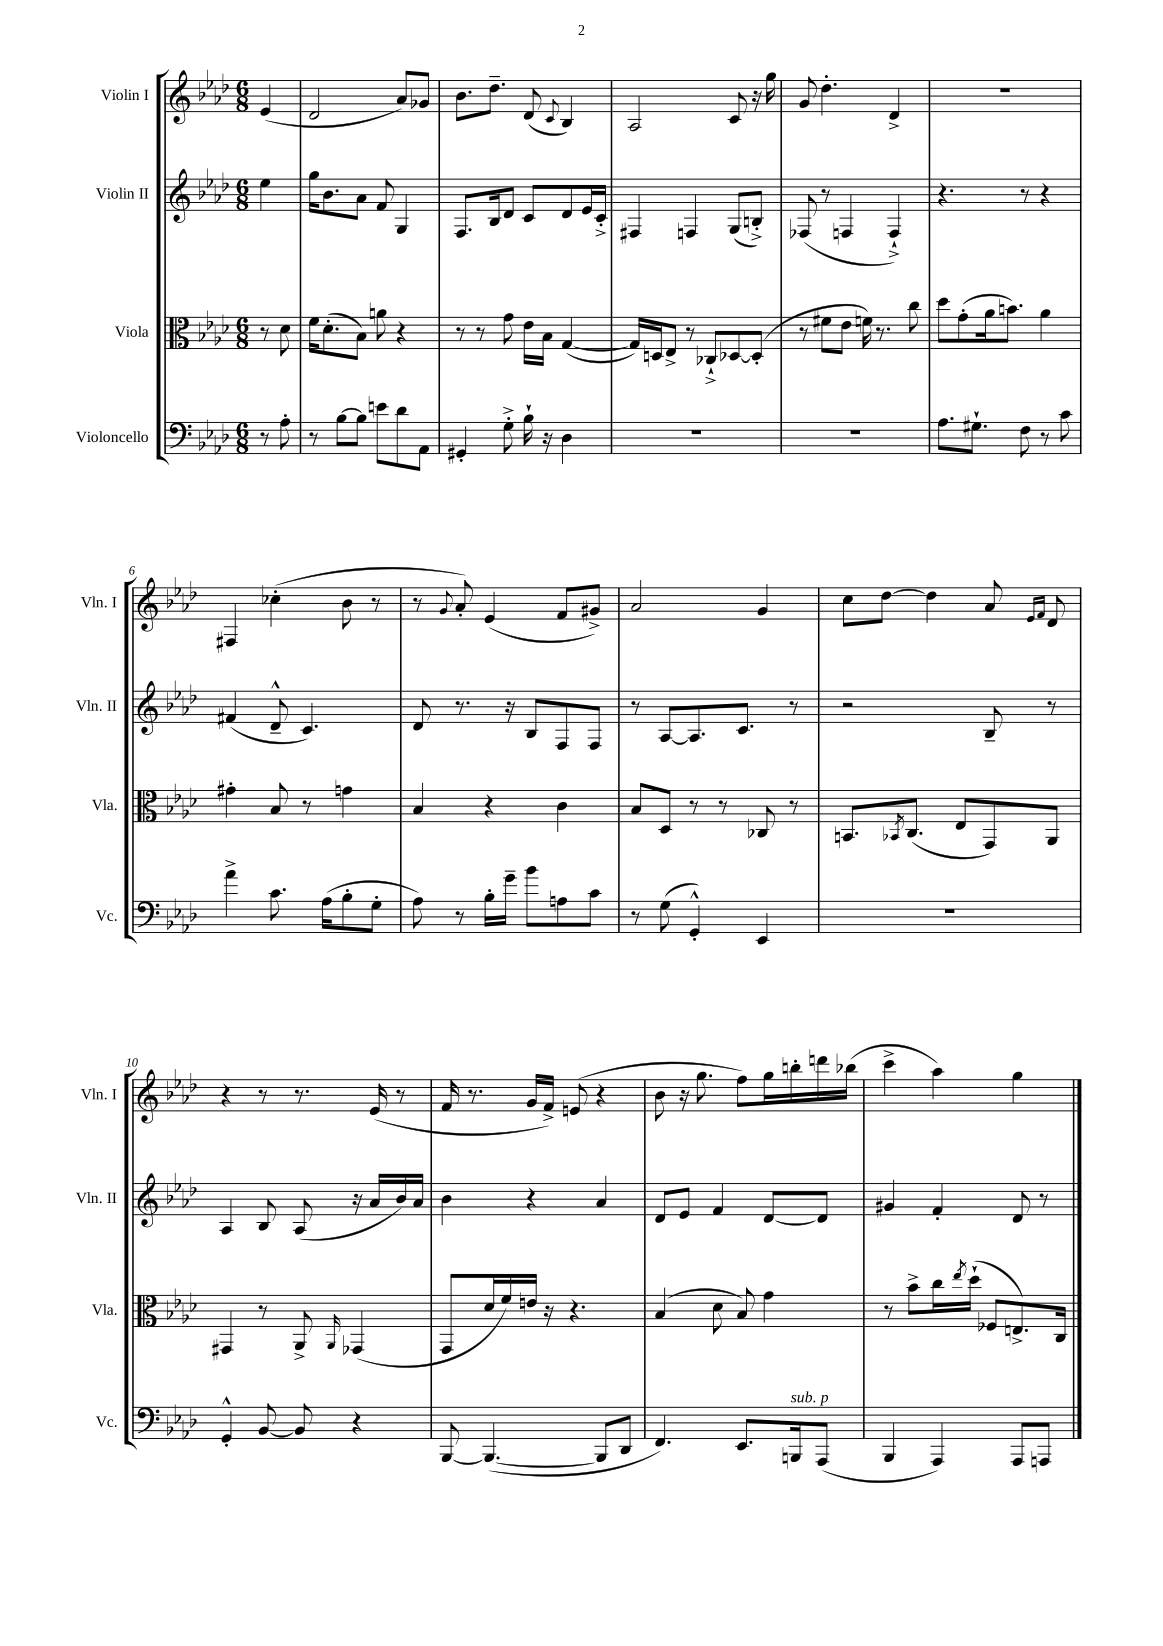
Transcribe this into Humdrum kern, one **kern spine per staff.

**kern	**kern	**kern	**kern
*part4	*part3	*part2	*part1
*staff4	*staff3	*staff2	*staff1
*I"Violoncello	*I"Viola	*I"Violin II	*I"Violin I
*I'Vc.	*I'Vla.	*I'Vln. II	*I'Vln. I
*clefF4	*clefC3	*clefG2	*clefG2
*k[b-e-a-d-]	*k[b-e-a-d-]	*k[b-e-a-d-]	*k[b-e-a-d-]
*M6/8	*M6/8	*M6/8	*M6/8
=	=	=	=
8r	8r	4ee-\	(4e-/
8A-'\	8d-\	.	.
=1	=1	=1	=1
8r	16f\KL	16gg\KL	2d-/
.	(8.d-'\	8.b-\	.
[8B-\L	.	.	.
8B-\J]	8B-\J)	8a-\J	.
8en\L	8an\	8f/	.
8d-\	4r	4G/	8a-/L)
8AA-\J	.	.	8g-X/J
=2	=2	=2	=2
4GG#X'/	8r	8.F/L	8.b-\L
.	8r	.	.
.	.	16B-/k	8.dd-~\J
8G'^\	8g\	8d-/J	.
16B-`\	16e-\LL	8c/L	(8d-/
16r	16B-\JJ	.	.
.	.	.	8qqc/
4D-\	([4G/	8d-/	4B-/)
.	.	16e-/L	.
.	.	16c'^/JJ	.
=3	=3	=3	=3
2.r	16G/LL])	4F#X/	2A-/
.	16Dn/J	.	.
.	8E-^/J	.	.
.	8r	4Fn/	.
.	8C-X`^/L	.	.
.	[8D-X/	(8G/L	8c/
.	(8D-'/J]	8Bn'^/J)	16r
.	.	.	16gg\
=4	=4	=4	=4
2.r	8r	(8F-X/	8g/
.	8f#X\L	8r	4.dd-'\
.	8e-\J	4Fn/	.
.	16fn\)	.	.
.	8.r	.	.
.	.	4F`^/)	4d-^/
.	8cc\	.	.
=5	=5	=5	=5
8.A-\L	8dd-\L	4.r	2.r
.	(8g'\	.	.
8.G#X`\J	.	.	.
.	16a-\k	.	.
.	8.bn\J)	.	.
8F\	.	8r	.
8r	4a-\	4r	.
8c\	.	.	.
!!LO:LB:g=z
=6	=6	=6	=6
4a-^\	4g#X'\	(4f#X/	4F#X/
8.c\	8B-/	8d-~^^/	(4cc-X'\
.	8r	4.c/)	.
(16A-\KL	.	.	.
8B-'\	4gn\	.	8b-\
8G'\J	.	.	8r
=7	=7	=7	=7
8A-\)	4B-/	8d-/	8r
.	.	.	8qqg/
8r	.	8.r	8a-'/)
16B-'\LL	4r	.	(4e-/
16g~\JJ	.	16r	.
8b-\L	.	8B-/L	.
8An\	4c\	8F/	8f/L
8c\J	.	8F/J	8g#X^/J)
=8	=8	=8	=8
8r	8B-/L	8r	2a-/
(8G\	8D-/J	[8A-/L	.
4GG'^^/)	8r	8.A-/]	.
.	8r	.	.
.	.	8.c/J	.
4EE-/	8C-X/	.	4g/
.	8r	8r	.
=9	=9	=9	=9
2.r	8.BBn/L	2r	8cc\L
.	.	.	[8dd-\J
.	8qBB-X/	.	.
.	(8.C/J	.	.
.	.	.	4dd-\]
.	8E-/L	.	.
.	8GG/)	8B-~/	8a-/
.	.	.	16qqe-/LL
.	.	.	16qqf/JJ
.	8AA-/J	8r	8d-/
!!LO:LB:g=z
=10	=10	=10	=10
4GG'^^/	4GG#X/	4A-/	4r
[8BB-/	8r	8B-/	8r
8BB-/]	8AA-^/	(8A-/	8.r
.	16qqAA-/	.	.
4r	(4GG-X/	16r	.
.	.	16a-/LL	(16e-/
.	.	16b-/)	8r
.	.	16a-/JJ	.
=11	=11	=11	=11
[8BBB-/	8GG/L	4b-\	16f/
.	.	.	8.r
(4.BBB-/_	16d-/L	.	.
.	16f/)	.	.
.	16en/JJ	4r	16g/LL
.	16r	.	16f^/JJ)
.	4.r	.	(8en/
8BBB-/L]	.	4a-/	4r
8DD-/J	.	.	.
=12	=12	=12	=12
4.FF/)	(4B-/	8d-/L	8b-\
.	.	8e-/J	16r
.	.	.	8.gg\
.	8d-\	4f/	.
8.EE-/L	8B-/)	.	8ff\L)
.	4g\	[8d-/L	16gg\L
!LO:TX:a:i:t=sub. p	!	!	!
16BBBn/k	.	.	16bbn'\
(8AAA-/J	.	8d-/J]	16dddn\
.	.	.	(16bb-X\JJ
=13	=13	=13	=13
4BBB-/	8r	4g#X/	4ccc^\
.	8b-^\L	.	.
4AAA-/)	16cc\L	4f'/	4aa-\)
.	8qee-/	.	.
.	(16dd-`\JJ	.	.
.	8F-X/L	.	.
8AAA-/L	8.En^/)	8d-/	4gg\
8AAAn/J	.	8r	.
.	16C/Jk	.	.
==	==	==	==
*-	*-	*-	*-
